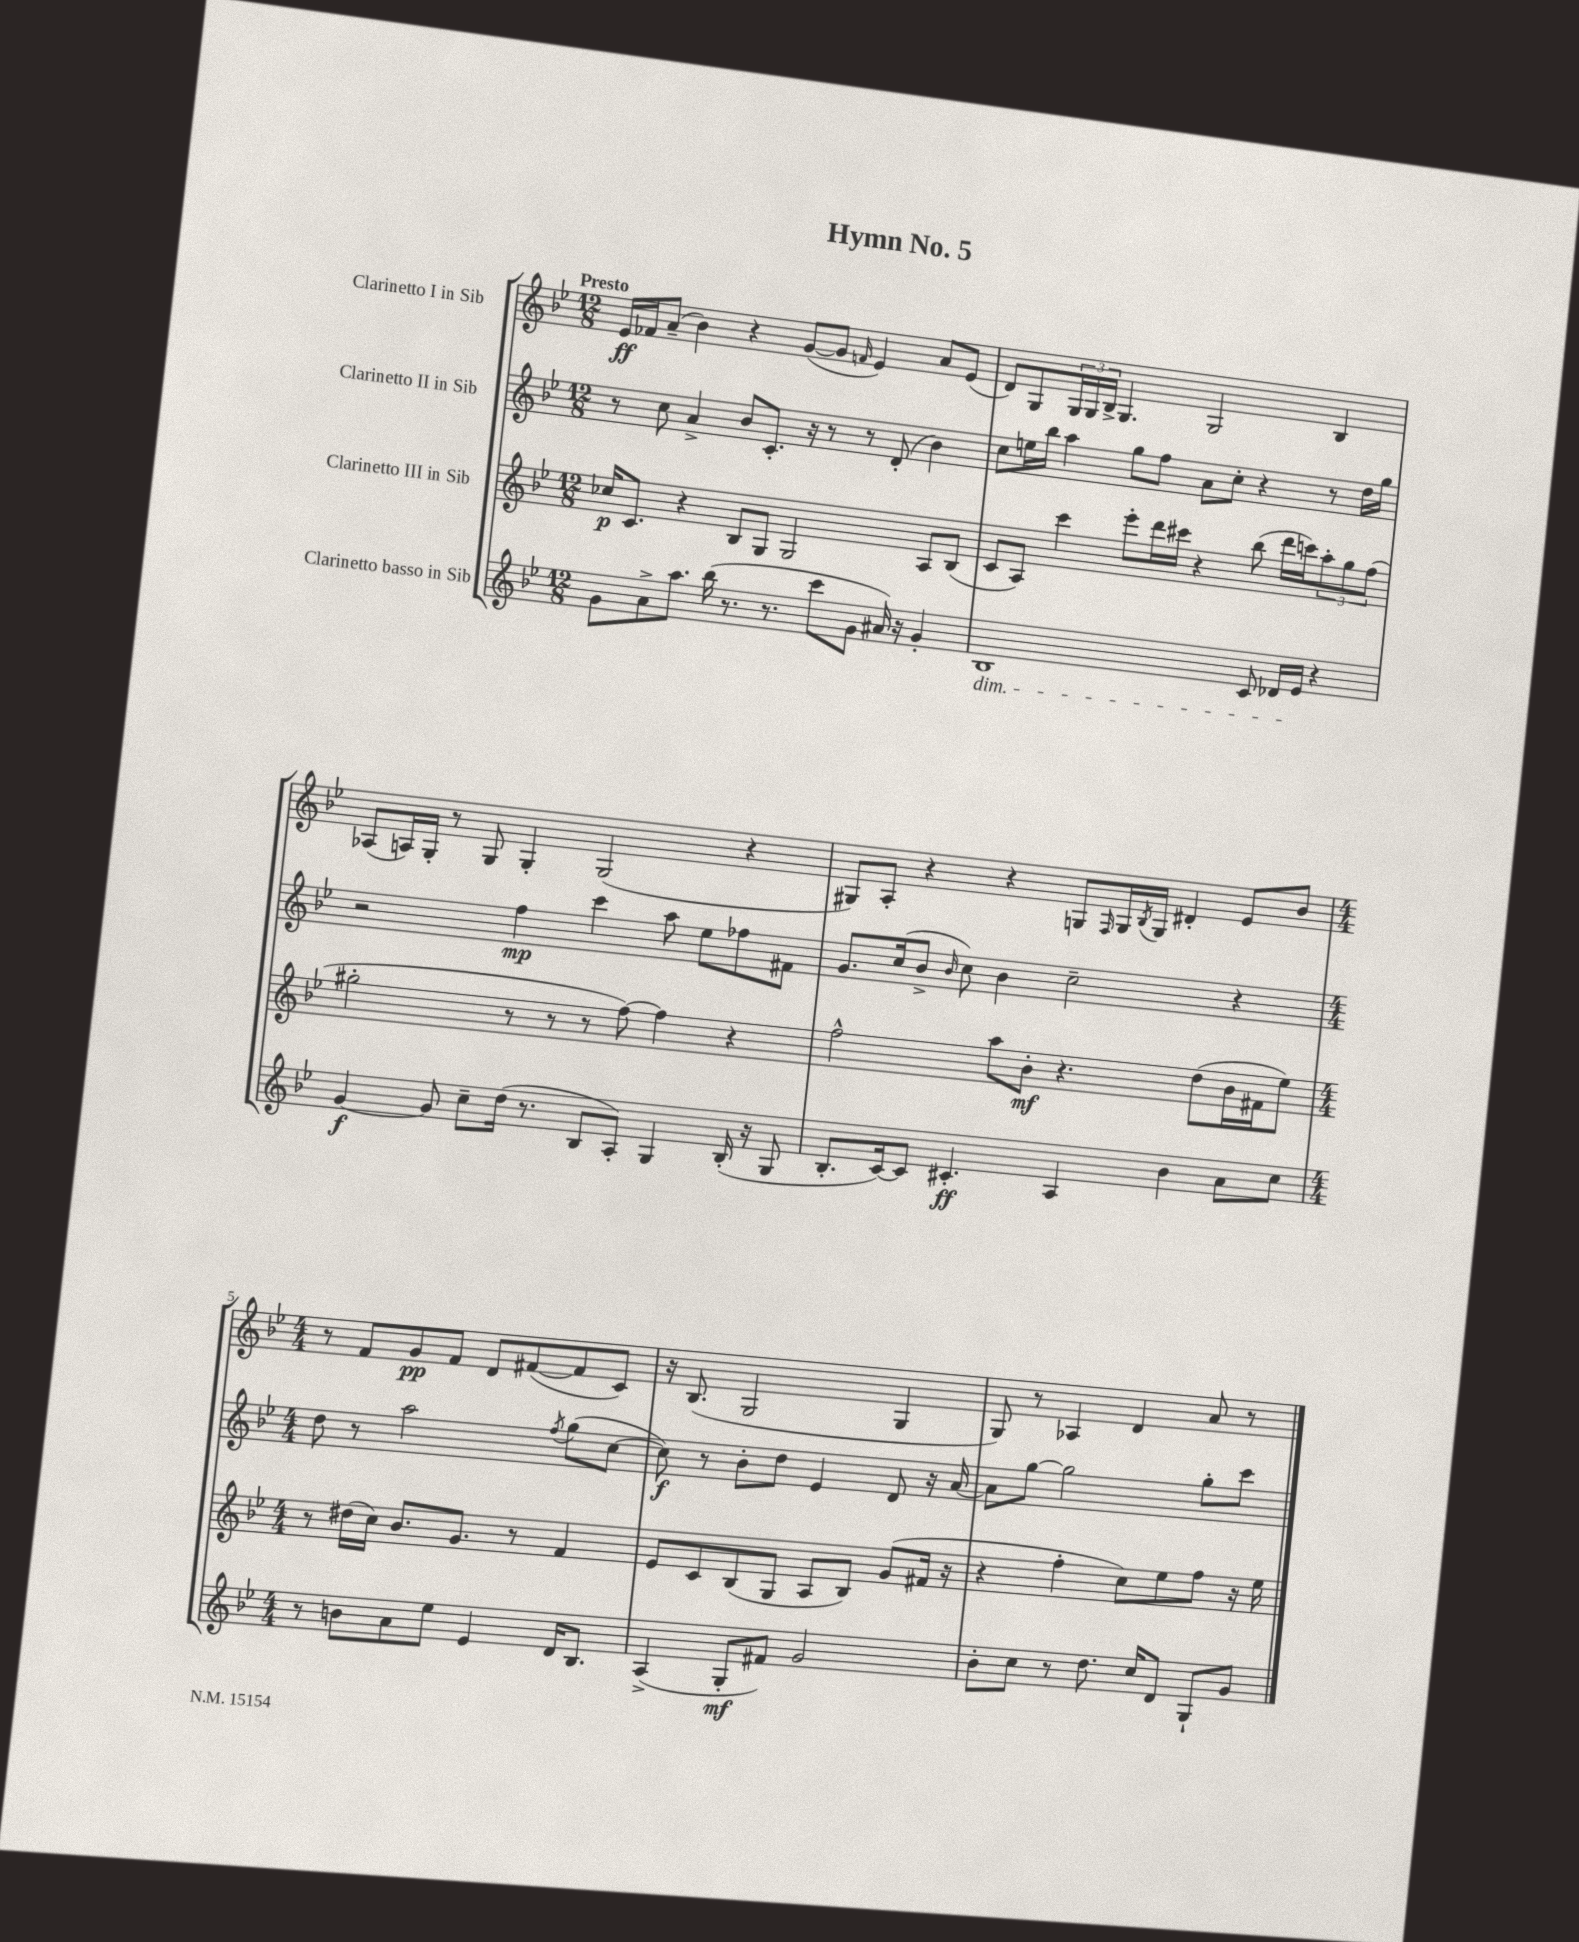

**kern	**kern	**kern	**kern
*staff4	*staff3	*staff2	*staff1
*clefG2	*clefG2	*clefG2	*clefG2
*k[b-e-]	*k[b-e-]	*k[b-e-]	*k[b-e-]
*M12/8	*M12/8	*M12/8	*M12/8
8g	16cc-	8r	16e-
.	8.c	.	16f-
8a^	.	8cc	(8a~
8.aa	4r	4a^	4b-)
(16bb-	.	.	.
8.r	8B-	8b-	4r
.	8G	8.c'	.
8.r	.	.	.
.	2G	.	([8g
.	.	16r	.
8ccc	.	8r	8g]
.	.	.	16qqf
8g	.	8r	4e-)
16a#)	.	(8d'	.
16r	.	.	.
4g'	8A	4b-)	8a
.	(8B-	.	(8e-
=	=	=	=
1B-	8c	8cc	8d)
.	8A)	16ee	8G
.	.	16bb-	.
.	4ccc	4aa	24G
.	.	.	24G
.	.	.	24B-^
.	.	.	4.G
.	8eee-'	8gg	.
.	16ddd	8ff	.
.	16ccc#	.	.
.	4r	8a	2G
.	.	8cc'	.
8c	(8bb-	4r	.
16d-	16ddd	.	.
16e-	16ccc)	.	.
4r	12aa'	8r	4B-
.	12gg	.	.
.	.	16dd	.
.	(12ff	.	.
.	.	16gg	.
=	=	=	=
[4g	2gg#'	2r	(8A-
.	.	.	16A)
.	.	.	16G'
8g]	.	.	8r
8cc~	.	.	8G
(16dd	8r	4ff	4G'
8.r	.	.	.
.	8r	.	.
8B-	8r	4ccc	(2G
8A')	[8ff)	.	.
4G	4ff]	8aa	.
.	.	8ee-	.
(16B-'	4r	8ff-	4r
16r	.	.	.
8G	.	8f#	.
=	=	=	=
8.B-'	2ff^^	8.g	8G#)
.	.	.	8A'
[16c)	.	(16cc	.
8c]	.	8b-^	4r
.	.	16qqb-	.
4.c#'	.	8cc)	.
.	8aa	4b-	4r
.	8b-'	.	.
4A	4.r	2cc~	8G
.	.	.	16qqF
.	.	.	16G
.	.	.	8qB-
.	.	.	16G
4b-	.	.	4d#'
.	(8dd	.	.
8a	16b-	4r	8e-
.	16f#	.	.
8cc	8ee-)	.	8b-
=	=	=	=
*M4/4	*M4/4	*M4/4	*M4/4
8r	8r	8dd	8r
8b	(16dd#	8r	8f
.	16cc)	.	.
8a	8.b-	2aa	8g
8ee-	.	.	8f
.	8.g	.	.
4e-	.	.	8d
.	8r	.	([8f#
.	.	8qff	.
16d	4f	(8gg	8f#]
8.B-	.	.	.
.	.	[8cc	8c)
=	=	=	=
(4A^	8e-	8cc])	16r
.	.	.	(8.B-
.	8c	8r	.
8G'	(8B-	8b-'	2G
8f#)	8G	8dd	.
2g	8A	4e-	.
.	8B-)	.	.
.	(8g	8d	4G
.	16f#	16r	.
.	16r	[16a	.
=	=	=	=
8b-'	4r	8a]	8G)
8cc	.	[8gg	8r
8r	4ff'	2gg]	4A-
8.dd	.	.	.
.	8cc)	.	4d
16cc	.	.	.
8d	8ee-	.	.
8G`	8ff	8gg'	8a
8g	16r	8ccc	8r
.	16ee-	.	.
==	==	==	==
*-	*-	*-	*-
